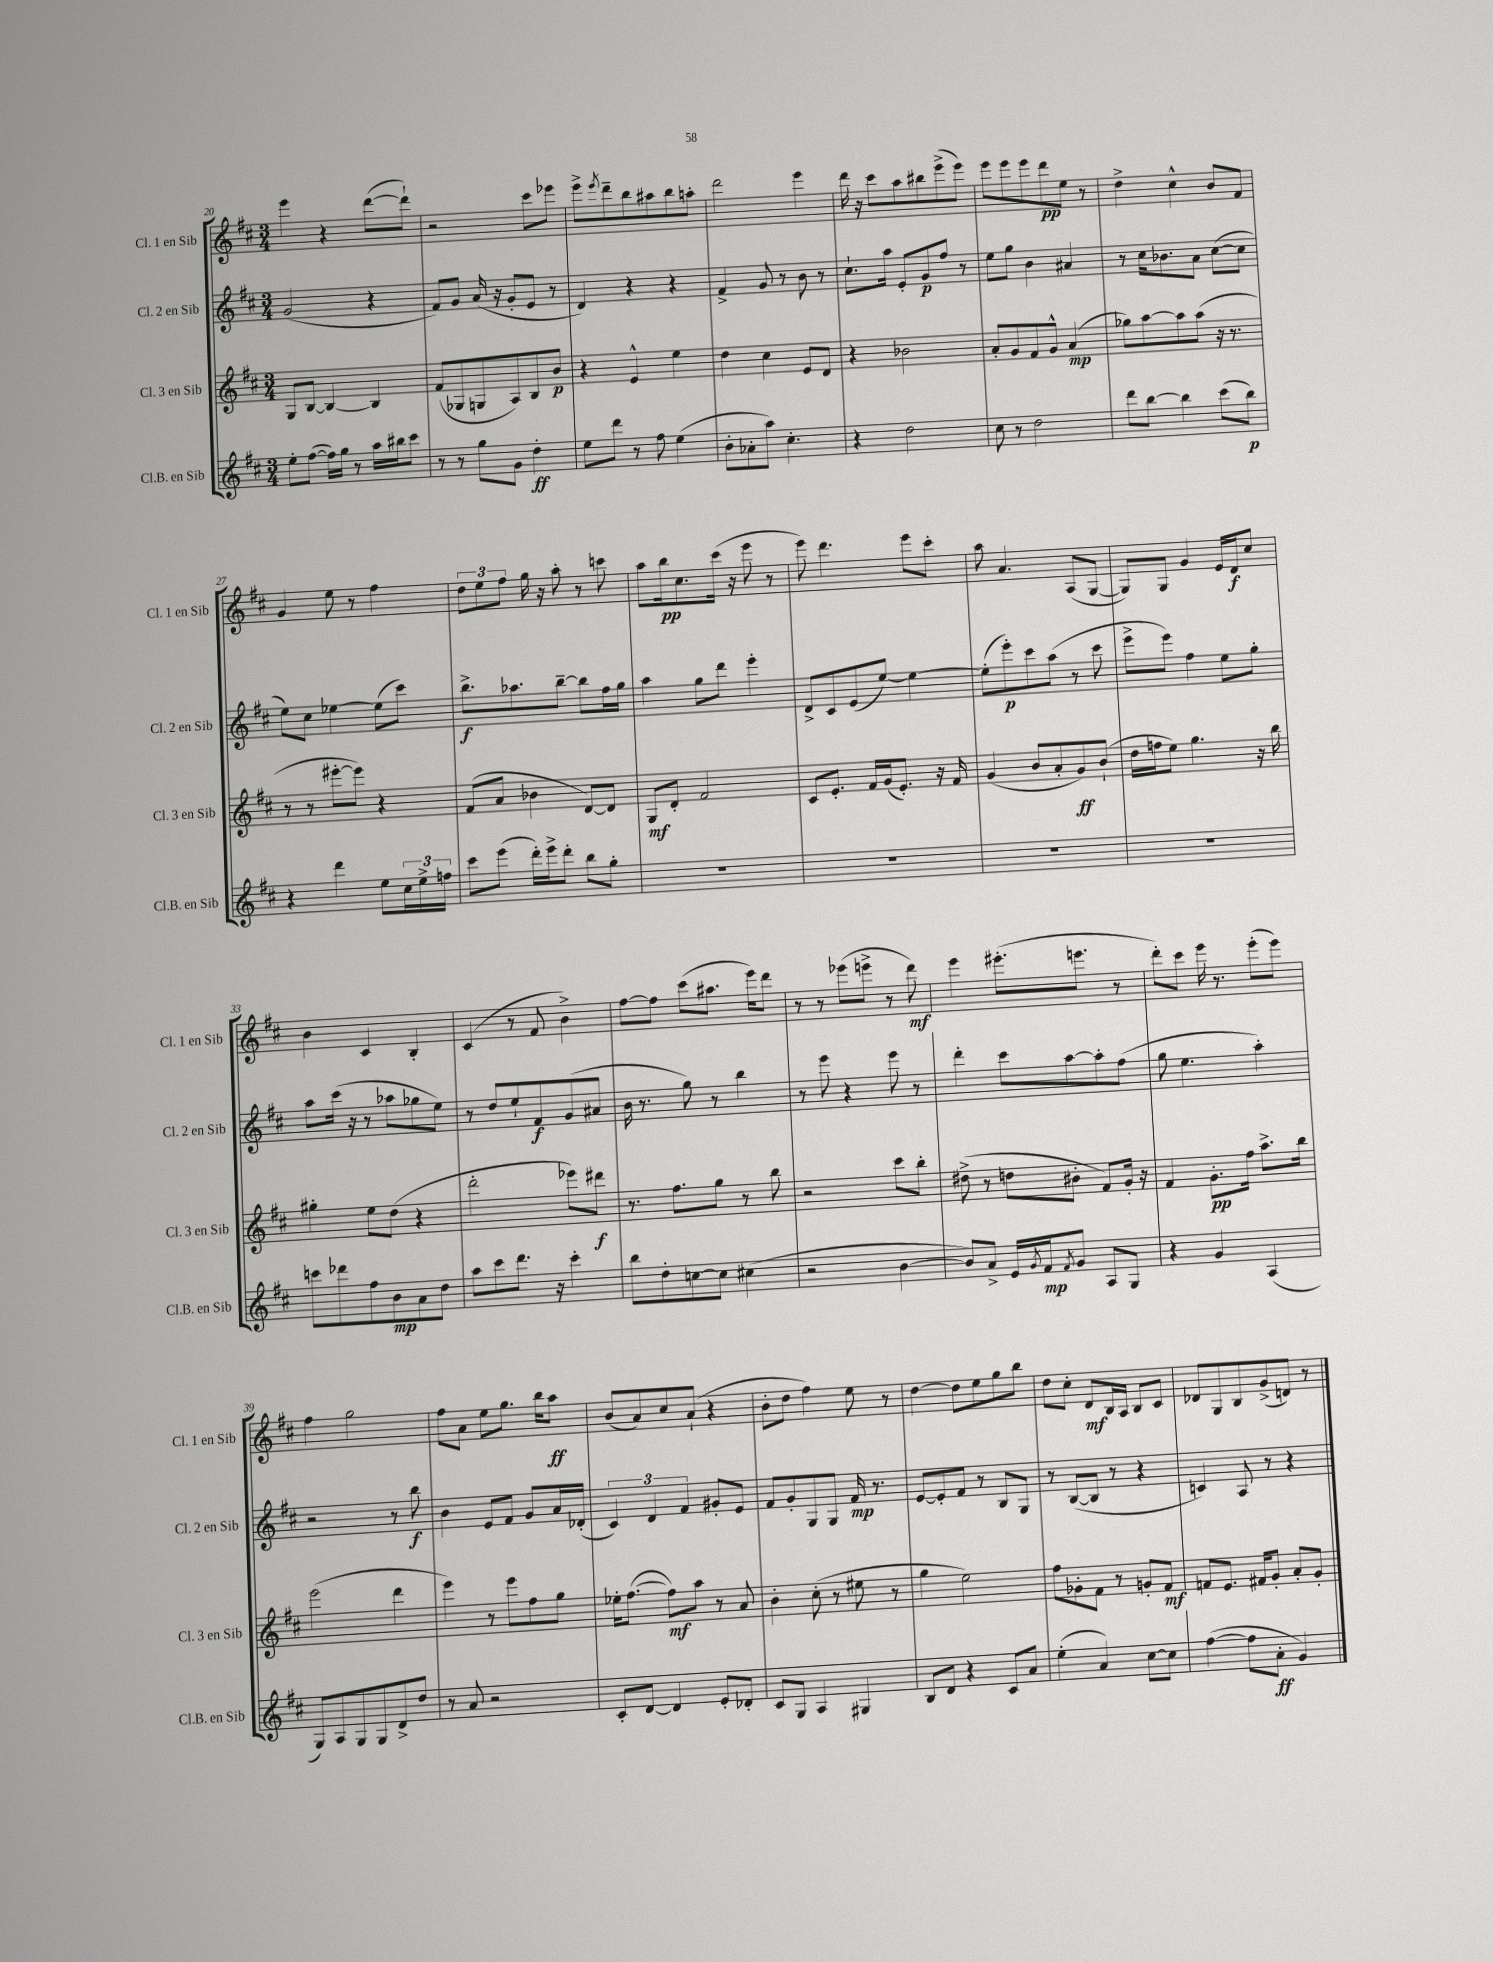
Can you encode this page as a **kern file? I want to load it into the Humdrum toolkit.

**kern	**dynam	**kern	**dynam	**kern	**dynam	**kern	**dynam
*part4	*part4	*part3	*part3	*part2	*part2	*part1	*part1
*staff4	*staff4	*staff3	*staff3	*staff2	*staff2	*staff1	*staff1
*I"Cl.B. en Sib	*	*I"Cl. 3 en Sib	*	*I"Cl. 2 en Sib	*	*I"Cl. 1 en Sib	*
*I'Cl.B. en Sib	*	*I'Cl. 3 en Sib	*	*I'Cl. 2 en Sib	*	*I'Cl. 1 en Sib	*
*clefG2	*	*clefG2	*	*clefG2	*	*clefG2	*
*k[f#c#]	*	*k[f#c#]	*	*k[f#c#]	*	*k[f#c#]	*
*M3/4	*	*M3/4	*	*M3/4	*	*M3/4	*
=20	=20	=20	=20	=20	=20	=20	=20
8ee'\L	.	8G/L	.	(2g/	.	4eee\	.
([8ff#\J	.	[8B/J	.	.	.	.	.
16ff#\LL])	.	4B/_	.	.	.	4r	.
16gg\JJ	.	.	.	.	.	.	.
8r	.	.	.	.	.	.	.
16aa\LL	.	4B/]	.	4r	.	([8ddd\L	.
16bb#X\J	.	.	.	.	.	.	.
8ccc#\J	.	.	.	.	.	8ddd`\J])	.
=21	=21	=21	=21	=21	=21	=21	=21
8r	.	(8f#/L	.	8f#/L)	.	2r	.
8r	.	8G-X/	.	8g/J	.	.	.
8gg\L	.	8Gn/	.	(16a/	.	.	.
.	.	.	.	16r	.	.	.
8g\J	.	8A/)	.	8g'/L	.	.	.
4dd'\	ff	8B/	.	8e/J	.	8ccc#\L	.
.	.	8b/J	p	8r	.	8eee-X\J	.
=22	=22	=22	=22	=22	=22	=22	=22
8ee\L	.	4r	.	4d/)	.	8eee^\L	.
.	.	.	.	.	.	8qeee/	.
8ddd\J	.	.	.	.	.	8ddd~\	.
8r	.	4e^^/	.	4r	.	8bb\	.
8ff#\	.	.	.	.	.	8aa#X\	.
(4ee\	.	4ee\	.	4r	.	8bb\	.
.	.	.	.	.	.	8aan'\J	.
=23	=23	=23	=23	=23	=23	=23	=23
8b'\L	.	4dd\	.	4f#^/	.	2ddd\	.
8a-X'\	.	.	.	.	.	.	.
8aa\J)	.	4cc#\	.	8g/	.	.	.
4.cc#'\	.	.	.	8r	.	.	.
.	.	8e/L	.	8b\	.	4eee\	.
.	.	8d/J	.	8r	.	.	.
=24	=24	=24	=24	=24	=24	=24	=24
4r	.	4r	.	8.cc#`\L	.	16ddd\	.
.	.	.	.	.	.	16r	.
.	.	.	.	.	.	8ccc#\L	.
.	.	.	.	16aa\Jk	.	.	.
2dd\	.	2b-X\	.	8e'/L	.	8aa\	.
.	.	.	.	8g/	p	8bb#X\	.
.	.	.	.	8ff#/J	.	(8eee^\	.
.	.	.	.	8r	.	8eee\J)	.
=25	=25	=25	=25	=25	=25	=25	=25
8cc#\	.	8a'/L	.	8ee\L	.	8eee\L	.
8r	.	8g/	.	8gg\J	.	8eee\	.
2dd\	.	8f#/	.	4b\	.	8eee\	.
.	.	8g^^/J	.	.	.	8ddd\	pp
.	.	(4a/	mp	4a#X/	.	8ee\J	.
.	.	.	.	.	.	8r	.
=26	=26	=26	=26	=26	=26	=26	=26
8ddd\L	.	8gg-X\L)	.	8r	.	4dd^\	.
[8bb\J	.	[8aa\	.	16cc#\KL	.	.	.
.	.	.	.	8.b-X\	.	.	.
4bb\]	.	8aa\]	.	.	.	4cc#^^\	.
.	.	(8aa\J	.	8a\J	.	.	.
(8ccc#\L	.	16r	.	([8cc#\L	.	8b/L	.
.	.	8.r	.	.	.	.	.
8bb\J)	p	.	.	8cc#\J]	.	8f#/J	.
!!LO:LB:g=z
=27	=27	=27	=27	=27	=27	=27	=27
4r	.	8r	.	8ee\L)	.	4g/	.
.	.	8r	.	8cc#\J	.	.	.
4ddd\	.	[8eee#X'\L	.	[4ee-X\	.	8ee\	.
.	.	8eee#\J])	.	.	.	8r	.
8ee\L	.	4r	.	(8ee-\L]	.	4ff#\	.
24cc#\L	.	.	.	8ccc#\J)	.	.	.
24ee^\	.	.	.	.	.	.	.
24ffn\JJ	.	.	.	.	.	.	.
=28	=28	=28	=28	=28	=28	=28	=28
8ccc#\L	.	(8f#/L	.	8.bb^\L	f	12dd\L	.
.	.	.	.	.	.	12ee\	.
(8eee\J	.	8a/J	.	.	.	.	.
.	.	.	.	.	.	12ff#\J	.
.	.	.	.	8.aa-X\	.	.	.
16ddd'\LL)	.	4b-X\	.	.	.	16gg\	.
16eee^\J	.	.	.	.	.	16r	.
8ddd'\J	.	.	.	[8bb~\J	.	8aa'\	.
8bb\L	.	[8d/L)	.	8bb\L]	.	8r	.
8gg'\J	.	8d/J]	.	16ff#\L	.	8cccn\	.
.	.	.	.	16gg\JJ	.	.	.
=29	=29	=29	=29	=29	=29	=29	=29
2.r	.	8G/L	mf	4aa\	.	8aa\L	.
.	.	8d'/J	.	.	.	16bb\k	pp
.	.	.	.	.	.	8.cc#\	.
.	.	2f#/	.	8gg\L	.	.	.
.	.	.	.	8ddd\J	.	(16ccc#\Jk	.
.	.	.	.	.	.	16r	.
.	.	.	.	4eee'\	.	8eee\	.
.	.	.	.	.	.	8r	.
=30	=30	=30	=30	=30	=30	=30	=30
2.r	.	8c#/L	.	8d^/L	.	8eee\)	.
.	.	8.e'/J	.	8c#/	.	4.ddd\	.
.	.	.	.	(8e/	.	.	.
.	.	16f#/LL	.	.	.	.	.
.	.	(16g/J	.	[8ee/J)	.	.	.
.	.	8.e'/J)	.	.	.	.	.
.	.	.	.	4ee\_	.	8eee\L	.
.	.	16r	.	.	.	8ccc#'\J	.
.	.	16f#/	.	.	.	.	.
=31	=31	=31	=31	=31	=31	=31	=31
2.r	.	(4g/	.	(8ee'\L]	.	8aa\	.
.	.	.	.	8eee'\)	p	4.a/	.
.	.	8b/L	.	8ccc#\	.	.	.
.	.	8a'/	.	(8aa\J	.	.	.
.	.	8g/)	ff	8r	.	(8A/L	.
.	.	(8b`/J	.	8ccc#\	.	[8G/J	.
=32	=32	=32	=32	=32	=32	=32	=32
2.r	.	16dd\LL	.	8eee^\L	.	8G/L])	.
.	.	16ffn\J	.	.	.	.	.
.	.	8ee\J)	.	8eee\J)	.	8G/J	.
.	.	4.gg\	.	4ff#\	.	4g/	.
.	.	.	.	8ee\L	.	16e/LL	.
.	.	.	.	.	.	16d/J	f
.	.	16r	.	8gg'\J	.	8cc#/J	.
.	.	16bb\	.	.	.	.	.
!!LO:LB:g=z
=33	=33	=33	=33	=33	=33	=33	=33
8cccn\L	.	4gg#X'\	.	8aa\L	.	4b\	.
8ddd-X\	.	.	.	(16ccc#\Jk	.	.	.
.	.	.	.	16r	.	.	.
8ff#\	.	8ee\L	.	8r	.	4c#/	.
8b\	mp	(8dd\J	.	8aa-X\L	.	.	.
8a\	.	4r	.	8gg-X\	.	4B'/	.
8dd\J	.	.	.	8ee\J)	.	.	.
=34	=34	=34	=34	=34	=34	=34	=34
8aa\L	.	2ddd'\	.	8r	.	(4c#/	.
8ccc#\	.	.	.	8dd/L	.	.	.
8.ddd\J	.	.	.	8ee`/	.	8r	.
.	.	.	.	8f#/	f	8f#/	.
16r	.	.	.	.	.	.	.
4ccc#'\	.	8eee-X\L)	.	(8g/	.	4b^\)	.
.	.	8ddd#X\J	f	8a#X/J	.	.	.
=35	=35	=35	=35	=35	=35	=35	=35
8bb\L	.	8.r	.	16b\	.	[8ff#\L	.
.	.	.	.	8.r	.	.	.
8dd'\	.	.	.	.	.	8ff#\J]	.
.	.	8.ff#\L	.	.	.	.	.
[8ccn\	.	.	.	8gg\)	.	(8ccc#\L	.
8cc\J]	.	8gg\J	.	8r	.	8.aa#X\J	.
(4cc#X\	.	8r	.	4bb\	.	.	.
.	.	.	.	.	.	16eee\KL)	.
.	.	8bb\	.	.	.	8ddd\J	.
=36	=36	=36	=36	=36	=36	=36	=36
2r	.	2r	.	8r	.	8r	.
.	.	.	.	8eee\	.	8r	.
.	.	.	.	4r	.	(8eee-X\L	.
.	.	.	.	.	.	8eeen^\J	.
[4b\	.	8ccc#\L	.	8eee\	.	8r	.
.	.	8bb'\J	.	8r	.	8ddd\)	mf
=37	=37	=37	=37	=37	=37	=37	=37
8b/L])	.	(8dd#X^\	.	4ddd'\	.	4eee\	.
8a^/J	.	8r	.	.	.	.	.
16e/LL	.	8ddn\L	.	8ccc#\L	.	(8.eee#X'\L	.
8qg/	.	.	.	.	.	.	.
16f#/J	mp	.	.	.	.	.	.
8qf#/	.	.	.	.	.	.	.
8g/J	.	8b#X'\J	.	[8aa\	.	.	.
.	.	.	.	.	.	8.eeen\J	.
8A/L	.	8f#/L)	.	8aa'\]	.	.	.
8G/J	.	16g'/Jk	.	(8ff#\J	.	8r	.
.	.	16r	.	.	.	.	.
=38	=38	=38	=38	=38	=38	=38	=38
4r	.	4f#/	.	8gg\	.	8ddd'\L)	.
.	.	.	.	4.ee\	.	8ccc#\J	.
4g/	.	8.g'\L	pp	.	.	16eee\	.
.	.	.	.	.	.	8.r	.
.	.	16ff#\Jk	.	.	.	.	.
(4A/	.	8.aa^\L	.	4aa'\)	.	(8eee'\L	.
.	.	.	.	.	.	8eee\J)	.
.	.	16bb\Jk	.	.	.	.	.
!!LO:LB:g=z
=39	=39	=39	=39	=39	=39	=39	=39
8G/L)	.	(2eee\	.	2r	.	4ff#\	.
8A/	.	.	.	.	.	.	.
8G/	.	.	.	.	.	2gg\	.
8G/	.	.	.	.	.	.	.
8d^/	.	4ddd\	.	8r	.	.	.
8dd/J	.	.	.	8bb\	f	.	.
=40	=40	=40	=40	=40	=40	=40	=40
8r	.	4eee\)	.	4b\	.	8ff#\L	.
8a/	.	.	.	.	.	8a\J	.
2r	.	8r	.	8e/L	.	8ee\L	.
.	.	8eee\L	.	8f#/J	.	8.gg\J	.
.	.	8ff#\	.	8g/L	.	.	.
.	.	.	.	.	.	16bb\KL	.
.	.	8gg\J	.	16a/L	.	8aa\J	ff
.	.	.	.	(16d-X'/JJ	.	.	.
=41	=41	=41	=41	=41	=41	=41	=41
8c#'/L	.	16ee-X'\KL	.	6c#/)	.	(8b/L	.
.	.	([8.ff#\J	.	.	.	.	.
[8d/J	.	.	.	.	.	8a/)	.
.	.	.	.	6d/	.	.	.
4d/]	.	8ff#\L])	mf	.	.	8cc#/	.
.	.	.	.	6f#/	.	.	.
.	.	8aa\J	.	.	.	(8a`/J	.
8e'/L	.	8r	.	8g#X'/L	.	4r	.
8d-X'/J	.	8a/	.	8e/J	.	.	.
=42	=42	=42	=42	=42	=42	=42	=42
8c#/L	.	4b'\	.	8f#/L	.	8b'\L	.
8G/J	.	.	.	8g'/	.	8dd\J	.
4A/	.	(8cc#'\	.	8G/	.	4ff#\)	.
.	.	8r	.	8G/J	.	.	.
4G#X/	.	8ee#X\	.	16f#/	mp	8ee\	.
.	.	.	.	8.r	.	.	.
.	.	8r	.	.	.	8r	.
=43	=43	=43	=43	=43	=43	=43	=43
8B/L	.	4gg\	.	[8e/L	.	[4dd\	.
8d/J	.	.	.	8e'/]	.	.	.
4r	.	2ee\)	.	8f#/J	.	8dd\L]	.
.	.	.	.	8r	.	8ee\	.
8c#/L	.	.	.	8B/L	.	8gg\	.
8a/J	.	.	.	8G/J	.	8bb\J	.
=44	=44	=44	=44	=44	=44	=44	=44
(4ee'\	.	8ff#\L	.	8r	.	8dd\L	.
.	.	8g-X'\	.	([8B/L	.	8cc#'\J	.
4a/)	.	8f#\J	.	8B/J]	.	8d/L	mf
.	.	8r	.	8r	.	16B/L	.
.	.	.	.	.	.	16A/JJ	.
[8cc#\L	.	8gn'/L	.	4r	.	8B/L	.
8cc#\J]	.	8f#/J	mf	.	.	8c#/J	.
=45	=45	=45	=45	=45	=45	=45	=45
([4ff#\	.	8fn/L	.	4cn/)	.	8d-X/L	.
.	.	8.e/J	.	.	.	8G/	.
8ff#\L]	.	.	.	8A/	.	8B/	.
.	.	16f#X/KL	.	.	.	.	.
8a'\J	ff	8g'/J	.	8r	.	(8g^/	.
4g/)	.	8a'/L	.	4r	.	8dn/J)	.
.	.	8g'/J	.	.	.	8r	.
==	==	==	==	==	==	==	==
*-	*-	*-	*-	*-	*-	*-	*-
